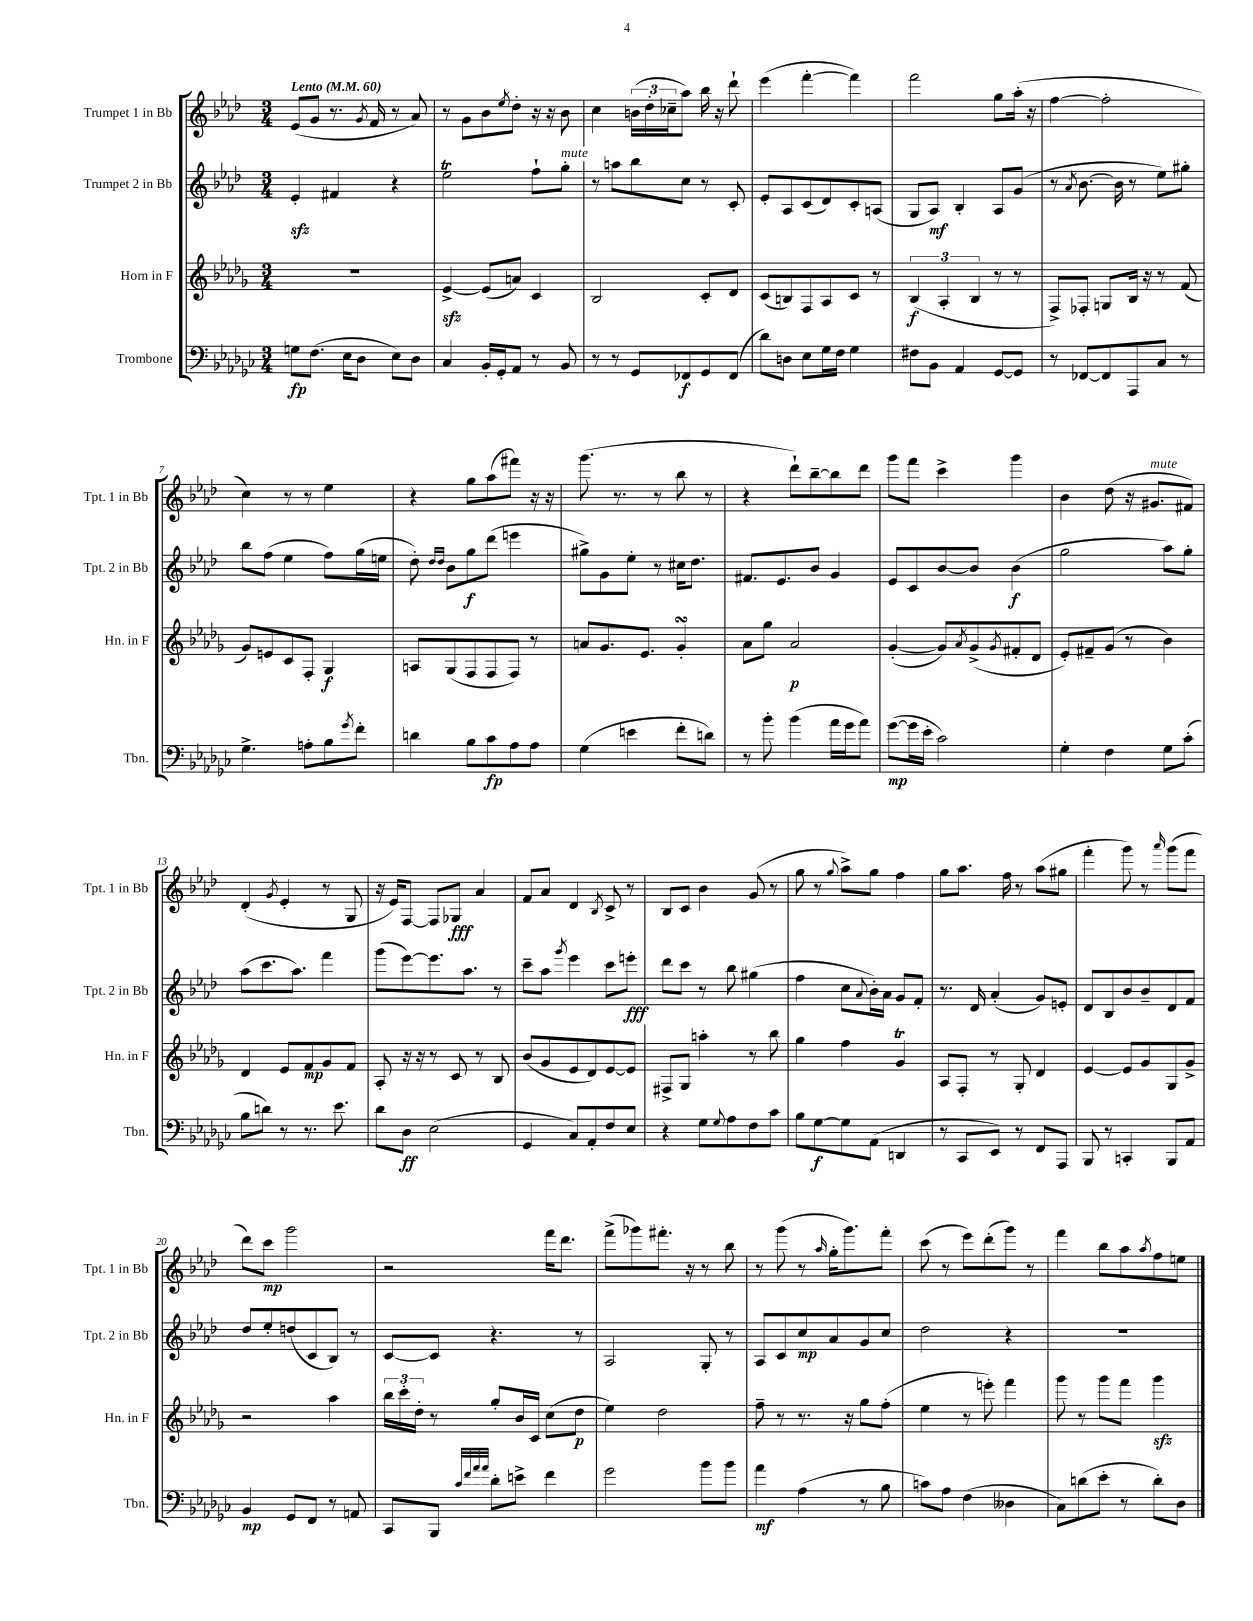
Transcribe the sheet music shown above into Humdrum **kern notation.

**kern	**dynam	**kern	**dynam	**kern	**dynam	**kern	**dynam
*part4	*part4	*part3	*part3	*part2	*part2	*part1	*part1
*staff4	*staff4	*staff3	*staff3	*staff2	*staff2	*staff1	*staff1
*I"Trombone	*	*I"Horn in F	*	*I"Trumpet 2 in Bb	*	*I"Trumpet 1 in Bb	*
*I'Tbn.	*	*I'Hn. in F	*	*I'Tpt. 2 in Bb	*	*I'Tpt. 1 in Bb	*
*clefF4	*	*clefG2	*	*clefG2	*	*clefG2	*
*k[b-e-a-d-g-c-]	*	*k[b-e-a-d-g-]	*	*k[b-e-a-d-]	*	*k[b-e-a-d-]	*
*M3/4	*	*M3/4	*	*M3/4	*	*M3/4	*
*MM60	*	*MM60	*	*MM60	*	*MM60	*
=1	=1	=1	=1	=1	=1	=1	=1
!	!	!	!	!	!	!LO:TX:a:B:t=Lento	!
8Gn\L	fp	2.r	.	4e-zz'/	.	(8e-/L	.
(8.F\J	.	.	.	.	.	8g/J	.
.	.	.	.	4f#X/	.	8.r	.
16E-\KL	.	.	.	.	.	.	.
8D-\J	.	.	.	.	.	.	.
.	.	.	.	.	.	8qg/	.
.	.	.	.	.	.	16f/	.
8E-\L)	.	.	.	4r	.	8r	.
8D-\J	.	.	.	.	.	8a-/)	.
=2	=2	=2	=2	=2	=2	=2	=2
4C-/	.	[4e-zz^/	.	2ee-T\	.	8r	.
.	.	.	.	.	.	8g\L	.
16BB-'/LL	.	(8e-/L]	.	.	.	8b-\	.
16GG-'/J	.	.	.	.	.	.	.
.	.	.	.	.	.	8qee-/	.
8AA-/J	.	8an/J)	.	.	.	8dd-'\J	.
8r	.	4c/	.	8ff`\L	.	16r	.
.	.	.	.	.	.	16r	.
!	!	!	!	!LO:TX:a:i:t=mute	!	!	!
8BB-/	.	.	.	8gg'\J	.	8b-\	.
=3	=3	=3	=3	=3	=3	=3	=3
8r	.	2B-/	.	8r	.	4cc\	.
8r	.	.	.	8aan\L	.	.	.
8GG-/L	.	.	.	8bb-\	.	(24bn\LL	.
.	.	.	.	.	.	24dd-'\	.
.	.	.	.	.	.	24cc-X~\J	.
8FF-X/	f	.	.	8cc\J	.	8aa-\J)	.
8GG-/	.	8c'/L	.	8r	.	16bb-\	.
.	.	.	.	.	.	16r	.
(8FF-/J	.	8d-/J	.	8c'/	.	8ddd-`\	.
=4	=4	=4	=4	=4	=4	=4	=4
8d-\L)	.	(8c/L	.	8e-'/L	.	(4eee-\	.
8Dn\J	.	8Bn/)	.	8A-/	.	.	.
8E-\L	.	8F/	.	(8c/	.	[4fff'\	.
16G-\L	.	8A-/	.	8d-/)	.	.	.
16F\JJ	.	.	.	.	.	.	.
4G-\	.	8c/J	.	8c'/	.	4fff\])	.
.	.	8r	.	(8An/J	.	.	.
=5	=5	=5	=5	=5	=5	=5	=5
8F#X\L	.	(6B-/	f	8G/L	.	2fff\	.
8BB-\J	.	.	.	8A-/J)	mf	.	.
.	.	6A-'/	.	.	.	.	.
4AA-/	.	.	.	4B-'/	.	.	.
.	.	6B-/	.	.	.	.	.
[8GG-/L	.	8r	.	8A-/L	.	8gg\L	.
8GG-/J]	.	8r	.	(8g/J	.	(16aa-'\Jk	.
.	.	.	.	.	.	16r	.
=6	=6	=6	=6	=6	=6	=6	=6
8r	.	8F^/L)	.	8r	.	[4ff\	.
.	.	.	.	8qa-/	.	.	.
[8FF-X/L	.	8F-X'/J	.	[8.b-\	.	.	.
8FF-/]	.	8Gn/L	.	.	.	2ff'\]	.
.	.	.	.	16b-\]	.	.	.
8AAA-/	.	16B-/Jk	.	8r	.	.	.
.	.	16r	.	.	.	.	.
8C-/J	.	8r	.	8ee-\L)	.	.	.
8r	.	(8f/	.	8gg#X'\J	.	.	.
!!LO:LB:g=z
=7	=7	=7	=7	=7	=7	=7	=7
4.G-^\	.	8g-/L)	.	8bb-\L	.	4cc\)	.
.	.	8en/	.	(8ff\J	.	.	.
.	.	8c/	.	4ee-\	.	8r	.
8An'\L	.	8F'/J	.	.	.	8r	.
8B-\	.	4G-/	f	8ff\L)	.	4ee-\	.
8qg-/	.	.	.	.	.	.	.
8f'\J	.	.	.	(16gg\L	.	.	.
.	.	.	.	16een\JJ	.	.	.
=8	=8	=8	=8	=8	=8	=8	=8
4dn\	.	8An/L	.	8dd-'\)	.	4r	.
.	.	.	.	16qqdd-/LL	.	.	.
.	.	.	.	16qqdd-/JJ	.	.	.
.	.	(8G-/	.	8b-\L	.	.	.
8B-\L	.	8F/	.	8gg\	f	8gg\L	.
8c-\	fp	8F/	.	(8ddd-\J	.	(8aa-\	.
8A-\	.	8F/J)	.	4eeen\	.	8fff#X\J)	.
8A-\J	.	8r	.	.	.	16r	.
.	.	.	.	.	.	16r	.
=9	=9	=9	=9	=9	=9	=9	=9
(4G-\	.	8an/L	.	8gg#X^\L)	.	(8.ggg\	.
.	.	8.g-/	.	8g\	.	.	.
.	.	.	.	.	.	8.r	.
4en\	.	.	.	8ee-'\J	.	.	.
.	.	8.e-/J	.	.	.	.	.
.	.	.	.	8r	.	8r	.
8f'\L	.	4g-sSSs'/	.	16cc#X\KL	.	8bb-\	.
.	.	.	.	8.dd-\J	.	.	.
8dn\J)	.	.	.	.	.	8r	.
=10	=10	=10	=10	=10	=10	=10	=10
8r	.	8a-\L	.	8.f#X/L	.	4r	.
8b-'\	.	8gg-\J	.	.	.	.	.
.	.	.	.	8.e-/	.	.	.
(4b-\	.	2a-/	p	.	.	8ddd-`\L)	.
.	.	.	.	8b-/J	.	[8bb-~\	.
16a-\LL	.	.	.	4g/	.	8bb-\]	.
16g-\J	.	.	.	.	.	.	.
8a-\J)	.	.	.	.	.	8ddd-\J	.
=11	=11	=11	=11	=11	=11	=11	=11
([8g-\L	mp	([4g-'/	.	8e-/L	.	8ggg\L	.
16g-\L]	.	.	.	8c/	.	8fff\J	.
16e-'\JJ	.	.	.	.	.	.	.
2c-\)	.	8g-/L])	.	[8b-/	.	4ccc^\	.
.	.	8qa-/	.	.	.	.	.
.	.	(8g-^/	.	8b-/J]	.	.	.
.	.	8qg-/	.	.	.	.	.
.	.	8f#X'/	.	(4b-\	f	4ggg\	.
.	.	8d-/J	.	.	.	.	.
=12	=12	=12	=12	=12	=12	=12	=12
4G-'\	.	8e-'/L)	.	2gg\	.	4b-\	.
.	.	8f#X~/	.	.	.	.	.
4F\	.	(8g-/J	.	.	.	(8dd-\	.
.	.	8r	.	.	.	16r	.
!	!	!	!	!	!	!LO:TX:a:i:t=mute	!
.	.	.	.	.	.	8.g#X/L	.
8G-\L	.	4b-\)	.	8aa-\L)	.	.	.
(8c-'\J	.	.	.	8gg'\J	.	8f#X/J)	.
!!LO:LB:g=z
=13	=13	=13	=13	=13	=13	=13	=13
8B-\L	.	4d-/	.	(8aa-\L	.	(4d-'/	.
8dn\J)	.	.	.	8.ccc\	.	.	.
.	.	.	.	.	.	8qg/	.
8r	.	8e-/L	.	.	.	4e-'/	.
.	.	.	.	8.aa-\J)	.	.	.
8.r	.	8f/	mp	.	.	.	.
.	.	8g-/	.	4fff\	.	8r	.
8.e-\	.	.	.	.	.	.	.
.	.	8f/J	.	.	.	8G/	.
=14	=14	=14	=14	=14	=14	=14	=14
8d-\L	.	8A-'/	.	(8ggg\L	.	16r	.
.	.	.	.	.	.	16e-/KL)	.
8D-\J	ff	16r	.	[8eee-\)	.	[8F/J	.
.	.	16r	.	.	.	.	.
(2E-\	.	8r	.	8.eee-\]	.	8F/L]	.
.	.	8c/	.	.	.	8G-X/J	fff
.	.	.	.	8.aa-\J	.	.	.
.	.	8r	.	.	.	4a-/	.
.	.	8B-/	.	8r	.	.	.
=15	=15	=15	=15	=15	=15	=15	=15
4GG-/	.	(8b-/L	.	8ccc~\L	.	8f/L	.
.	.	8g-/	.	8aa-\J	.	8a-/J	.
.	.	.	.	8qggg/	.	.	.
8C-/L)	.	8e-/	.	4eee-\	.	4d-/	.
8AA-'/	.	8d-/)	.	.	.	.	.
.	.	.	.	.	.	8qB-/	.
8F/	.	[8e-/	.	8ccc\L	.	8c^/	.
8E-/J	.	8e-/J]	.	8eeen'\J	fff	8r	.
=16	=16	=16	=16	=16	=16	=16	=16
4r	.	8F#X^/L	.	8ddd-\L	.	8B-/L	.
.	.	8G-/J	.	8ccc\J	.	8c/J	.
8G-\L	.	4aan'\	.	8r	.	4b-\	.
8qqG-/	.	.	.	.	.	.	.
8A-\	.	.	.	8bb-\	.	.	.
8F\	.	8r	.	(4gg#X\	.	(8g/	.
8c-\J	.	8bb-\	.	.	.	8r	.
=17	=17	=17	=17	=17	=17	=17	=17
8B-\L	.	4gg-\	.	4ff\	.	8gg\	.
[8G-\	f	.	.	.	.	8r	.
.	.	.	.	.	.	8qqgg/	.
8G-\]	.	4ff\	.	8cc\L	.	8aa-^\L)	.
.	.	.	.	8qqa-/	.	.	.
(8AA-\J	.	.	.	16b-'\L)	.	8gg\J	.
.	.	.	.	16a-\JJ	.	.	.
4DDn/	.	4g-T/	.	8g/L	.	4ff\	.
.	.	.	.	8f'/J	.	.	.
=18	=18	=18	=18	=18	=18	=18	=18
8r	.	8A-/L	.	8.r	.	8gg\L	.
8CC-/L	.	8F'/J	.	.	.	8.aa-\J	.
.	.	.	.	16d-/	.	.	.
8EE-/J)	.	8r	.	(4a-'/	.	.	.
.	.	.	.	.	.	16ff\	.
8r	.	8G-'/	.	.	.	8r	.
8FF/L	.	4d-/	.	8g/L)	.	(8aa-\L	.
8AAA-/J	.	.	.	8en'/J	.	8gg#X\J	.
=19	=19	=19	=19	=19	=19	=19	=19
8BBB-/	.	[4e-/	.	8d-/L	.	4fff'\	.
8r	.	.	.	8B-/	.	.	.
4CCn'/	.	8e-/L]	.	8b-/	.	8ggg\)	.
.	.	8g-/	.	8b-~/	.	8r	.
.	.	.	.	.	.	16qqaaa-/	.
8BBB-/L	.	8G-/	.	8d-/	.	(8ggg\L	.
8AA-/J	.	8g-^/J	.	8f/J	.	8fff\J	.
!!LO:LB:g=z
=20	=20	=20	=20	=20	=20	=20	=20
4BB-/	mp	2r	.	8dd-/L	.	8ddd-\L)	.
.	.	.	.	8ee-'/	.	8ccc\J	mp
8GG-/L	.	.	.	(8ddn/	.	2ggg\	.
8FF/J	.	.	.	8c/	.	.	.
8r	.	4aa-\	.	8B-/J)	.	.	.
8AAn/	.	.	.	8r	.	.	.
=21	=21	=21	=21	=21	=21	=21	=21
8CC-/L	.	24bb-\LL	.	[8c/L	.	2r	.
.	.	24ccc'\	.	.	.	.	.
.	.	24dd-'\JJ	.	.	.	.	.
8BBB-/J	.	8r	.	8c/J]	.	.	.
32qqc-/LLL	.	.	.	.	.	.	.
32qqf/	.	.	.	.	.	.	.
32qqa-/	.	.	.	.	.	.	.
32qqa-/JJJ	.	.	.	.	.	.	.
8d-'\L	.	8gg-'/L	.	4.r	.	.	.
8en^\J	.	16b-/L	.	.	.	.	.
.	.	16c/JJ	.	.	.	.	.
4f\	.	(8cc\L	.	.	.	16fff\KL	.
.	.	.	.	.	.	8.ddd-\J	.
.	.	8dd-\J	p	8r	.	.	.
=22	=22	=22	=22	=22	=22	=22	=22
2g-\	.	4ee-\)	.	2A-/	.	(8fff^\L	.
.	.	.	.	.	.	8ggg-X\)	.
.	.	2dd-\	.	.	.	8.fff#X'\J	.
.	.	.	.	.	.	16r	.
8b-\L	.	.	.	8G'/	.	8r	.
8b-\J	.	.	.	8r	.	8bb-\	.
=23	=23	=23	=23	=23	=23	=23	=23
4a-\	mf	8ff~\	.	8A-/L	.	8r	.
.	.	8r	.	8c/	.	(8ggg\	.
(4A-\	.	8.r	.	8cc/	mp	8r	.
.	.	.	.	.	.	16qqaa-/	.
.	.	.	.	8a-/	.	16gg'\KL	.
.	.	16r	.	.	.	8.ggg\)	.
8r	.	8gg-\L	.	8g/	.	.	.
8B-\	.	(8ff'\J	.	8cc/J	.	8fff'\J	.
=24	=24	=24	=24	=24	=24	=24	=24
8cn\L)	.	4ee-\	.	2dd-\	.	(8ccc\	.
8A-\J	.	.	.	.	.	8r	.
(4F\	.	8r	.	.	.	8eee-\L)	.
.	.	8eeen'\)	.	.	.	(8ddd-'\	.
4D--X\	.	4fff\	.	4r	.	8ggg\J)	.
.	.	.	.	.	.	8r	.
=25	=25	=25	=25	=25	=25	=25	=25
8C-\L)	.	8ggg-\	.	2.r	.	4fff\	.
(8dn\	.	8r	.	.	.	.	.
8e-'\J	.	8ggg-\L	.	.	.	8bb-\L	.
8r	.	8fff\J	.	.	.	8aa-\	.
.	.	.	.	.	.	8qaa-/	.
8d'\L)	.	4ggg-zz\	.	.	.	8ff\	.
8D-\J	.	.	.	.	.	8een\J	.
==	==	==	==	==	==	==	==
*-	*-	*-	*-	*-	*-	*-	*-
